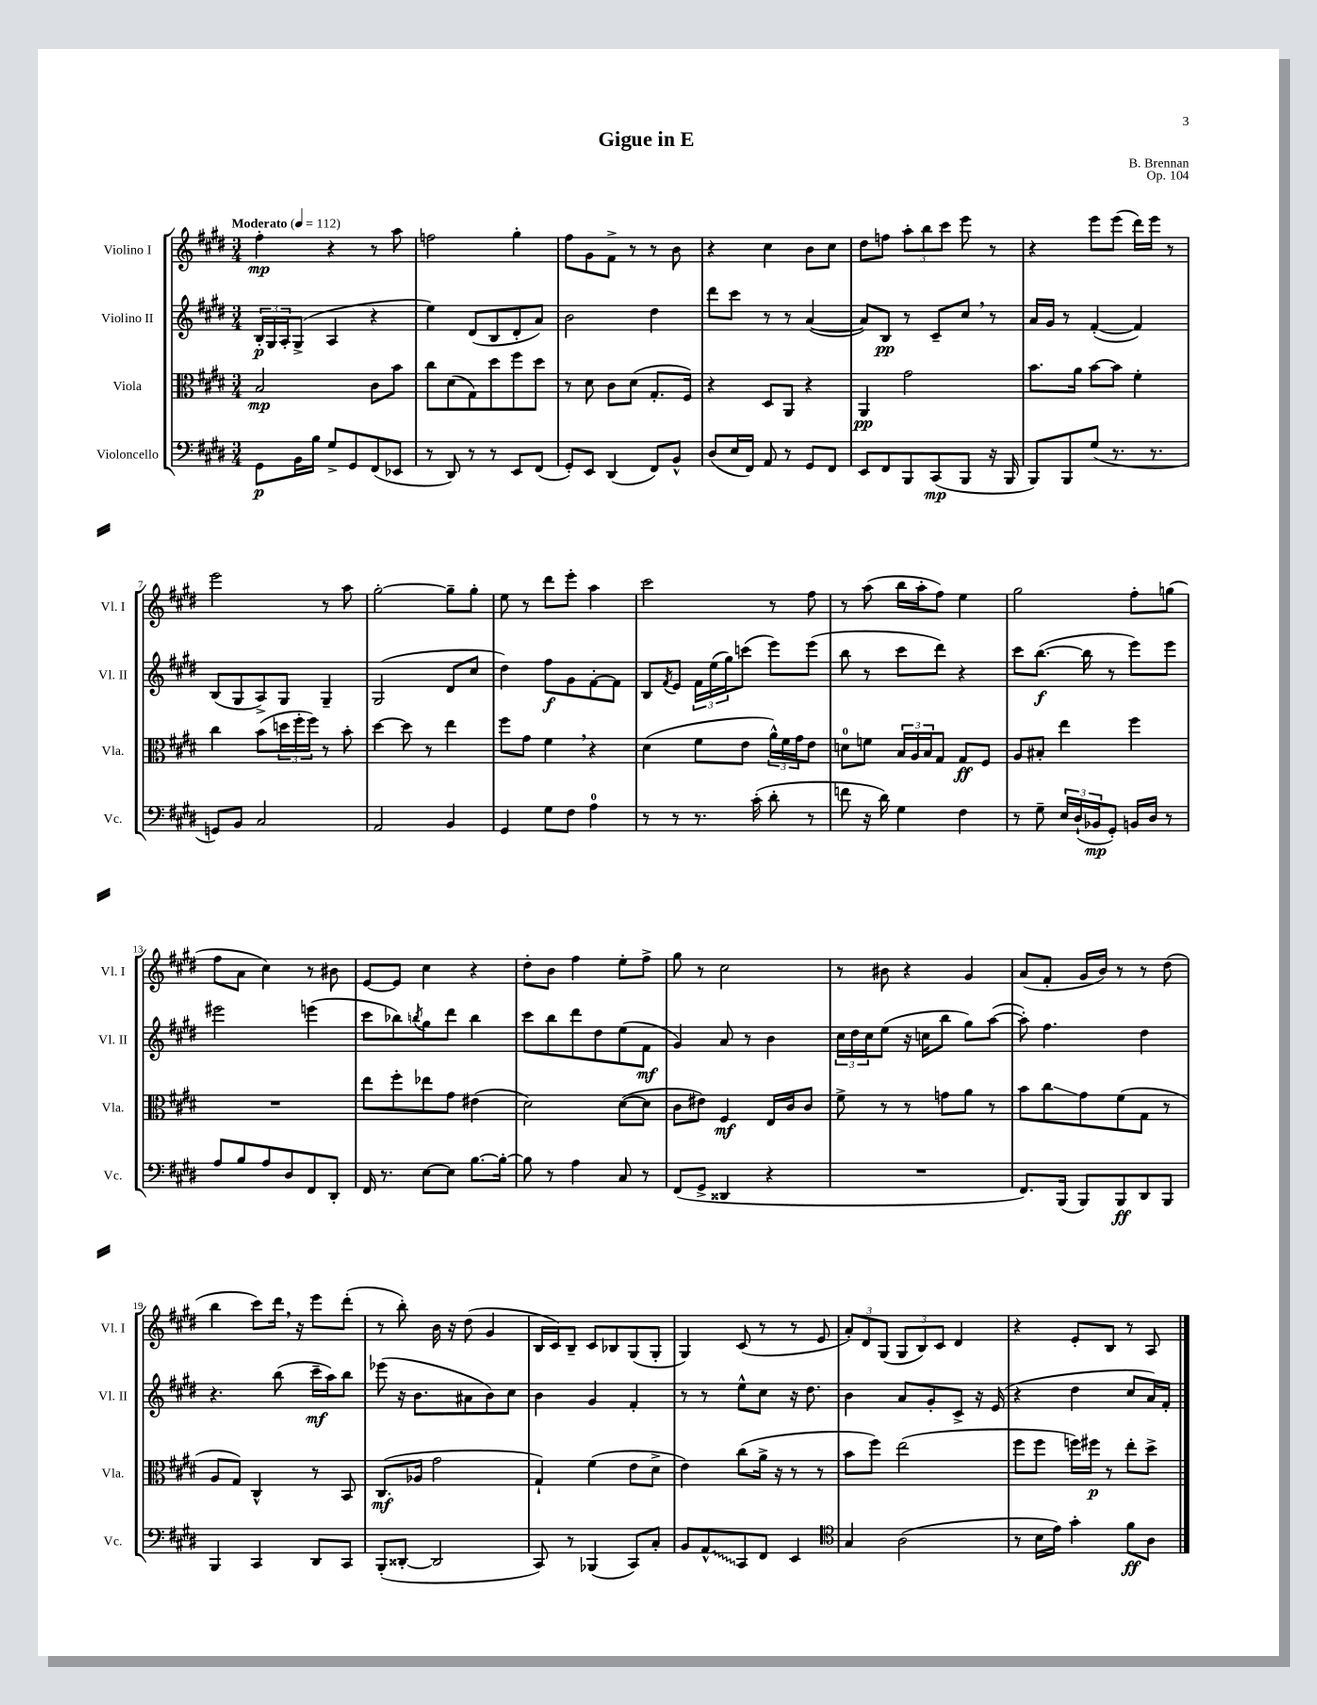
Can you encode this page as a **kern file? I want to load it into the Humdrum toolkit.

**kern	**kern	**kern	**kern
*staff4	*staff3	*staff2	*staff1
*clefF4	*clefC3	*clefG2	*clefG2
*k[f#c#g#d#]	*k[f#c#g#d#]	*k[f#c#g#d#]	*k[f#c#g#d#]
*M3/4	*M3/4	*M3/4	*M3/4
*MM112	*MM112	*MM112	*MM112
8GG#	2B	24B'	4ff#'
.	.	24G#	.
.	.	24A'	.
16BB	.	(8G#^	.
16B	.	.	.
8G#^	.	4A	4r
8GG#	.	.	.
(8FF#	8c#	4r	8r
8EE-	8b	.	8aa
=	=	=	=
8r	8cc#	4ee)	2ff
8DD#)	(8d#	.	.
8r	8G#)	(8d#	.
8r	8dd#	8B	.
8EE	8ff#	8d#'	4gg#'
(8FF#	8dd#	8a)	.
=	=	=	=
8GG#')	8r	2b	8ff#
8EE	8d#	.	8g#
(4DD#	8c#	.	8f#^
.	(8d#	.	8r
8FF#)	8.G#'	4dd#	8r
8BB^^	.	.	8b
.	16F#)	.	.
=	=	=	=
(8D#	4r	8ddd#	4r
16E	.	8ccc#	.
16FF#)	.	.	.
8AA	8D#	8r	4cc#
8r	8AA	8r	.
8GG#	4r	([4a	8b
8FF#	.	.	8cc#
=	=	=	=
8EE	4AA	8a])	8dd#
8FF#	.	8B	8ff
8BBB	2g#	8r	12aa'
.	.	.	12bb
(8CC#	.	8c#~	.
.	.	.	12ccc#
8BBB	.	8cc#	8eee
16r	.	8r	8r
16BBB	.	.	.
=	=	=	=
8BBB)	8.b	16a	4r
.	.	16g#	.
8BBB	.	8r	.
.	16a	.	.
(8G#	[8b	([4f#'	8eee
8.r	8b]	.	(8eee
.	4f#'	4f#])	16ddd#)
8.r	.	.	16eee
.	.	.	8r
=	=	=	=
8GG)	4cc#	(8B	2eee
8BB	.	8G#	.
2C#	(8b	8A^)	.
.	24dd	8G#	.
.	24ff#'	.	.
.	24ff#)	.	.
.	8r	4G#~	8r
.	8b'	.	8aa
=	=	=	=
2AA	[4dd#	(2G#	[2gg#'
.	8dd#]	.	.
.	8r	.	.
4BB	4ee	8d#	8gg#~]
.	.	8cc#	8gg#'
=	=	=	=
4GG#	8ff#	4dd#)	8ee
.	8g#	.	8r
8G#	4f#	8ff#	8ddd#
8F#	.	8g#	8eee'
4A	4r	[8f#'	4aa
.	.	8f#]	.
=	=	=	=
8r	(4d#	8B	2ccc#
.	.	8qf#	.
8r	.	8e	.
8.r	8f#	24f#	.
.	.	(24ee	.
.	.	24gg#)	.
.	8e	(8ccc	.
(16c#'	.	.	.
8d#'	24a^^)	8eee)	8r
.	24f#	.	.
.	24g#	.	.
8r	8e	(8eee	8ff#
=	=	=	=
8f	8d	8bb	8r
16r	8f	8r	(8aa
16d#)	.	.	.
4G#	24B	8ccc#	16bb
.	24A	.	.
.	.	.	16aa'
.	24B	.	.
.	8G#	8ddd#)	8ff#)
4F#	8G#	4r	4ee
.	8F#	.	.
=	=	=	=
8r	8A	8ccc#	2gg#
8G#~	8B#'	([8.bb	.
24E	4ee	.	.
(24D#`	.	.	.
.	.	16bb]	.
24BB-	.	.	.
8GG#')	.	8r	.
16BB	4ff#	8eee)	8ff#'
16D#	.	.	.
8r	.	8eee	(8gg
=	=	=	=
8A	2.r	2eee#	8ff#
8B	.	.	8a
8A	.	.	4cc#)
8D#	.	.	.
8FF#	.	(4eee	8r
8DD#'	.	.	8b#
=	=	=	=
16FF#	8ee	8ccc#	[8e
8.r	.	.	.
.	8ff#'	8bb-)	8e]
.	.	8qbb	.
[8E	8ee-	8gg#	4cc#
8E]	8g#	8ddd#	.
[8.B	(4e#	4bb	4r
16B'_	.	.	.
=	=	=	=
8B]	2d#)	8ccc#	8dd#'
8r	.	8bb	8b
4A	.	8ddd#	4ff#
.	.	8dd#	.
8C#	([8d#	(8ee	8ee'
8r	8d#]	8f#	8ff#^
=	=	=	=
(8FF#	8c#	4g#)	8gg#
8GG#^	8e#)	.	8r
4DD##	4F#	8a	2cc#
.	.	8r	.
4r	16E	4b	.
.	16c#	.	.
.	8c#	.	.
=	=	=	=
2.r	8f#^	24cc#	8r
.	.	24dd#	.
.	.	24cc#	.
.	8r	(8ee	8b#
.	8r	16r	4r
.	.	16cc	.
.	8g	8bb	.
.	8a	8gg#)	4g#
.	8r	([8aa	.
=	=	=	=
8.FF#)	8b	8aa'])	(8a
.	8cc#	4.ff#	8f#'
(16BBB	.	.	.
8BBB)	8g#	.	16g#
.	.	.	16b)
8BBB	(8f#	.	8r
8DD#	8G#	4dd#	8r
8BBB	8r	.	(8dd#
=	=	=	=
4BBB	8A	4.r	4bb
.	8G#)	.	.
4CC#	4C#^^	.	8ccc#)
.	.	(8bb	16ddd#
.	.	.	16r
8DD#	8r	16ccc#~	8eee
.	.	16aa)	.
8CC#	8BB	8bb	(8ddd#'
=	=	=	=
(8BBB'	(8.C#	(8eee-	8r
[8DD##'	.	16r	8bb')
.	16A-	8.b	.
2DD##]	2g#	.	16b
.	.	.	16r
.	.	8a#	(8dd#
.	.	8b)	4g#
.	.	8cc#	.
=	=	=	=
8CC#)	4G#`)	4b	16B
.	.	.	16c#)
8r	.	.	8B~
(4BBB-	(4f#	4g#	8c#
.	.	.	8B-
8CC#)	8e	4f#'	(8G#
8C#'	8d#^	.	8G#'
=	=	=	=
8BB	4e)	8r	4G#)
8AA^^	.	8r	.
8CC#	(8cc#	8ee^^	(8c#
8FF#	16a^	8cc#	8r
.	16r	.	.
4EE	8r	16r	8r
.	.	8.dd#	.
.	8r	.	8e
=	=	=	=
*clefC4	*	*	*
4G#	8b	4b	12a')
.	.	.	12d#
.	8ff#)	.	.
.	.	.	(12G#
(2A	(2ee	8a	12G#
.	.	.	12B)
.	.	8g#'	.
.	.	.	12c#
.	.	8c#^	4d#
.	.	16r	.
.	.	(16e	.
=	=	=	=
8r	8ff#	4r	4r
16B	8ff#	.	.
16e)	.	.	.
4g#'	16ff)	4dd#	8e'
.	16ff#	.	.
.	8r	.	8B
8f#	8ee'	8cc#	8r
8A	8dd#^	16a)	8A
.	.	16f#'	.
==	==	==	==
*-	*-	*-	*-
